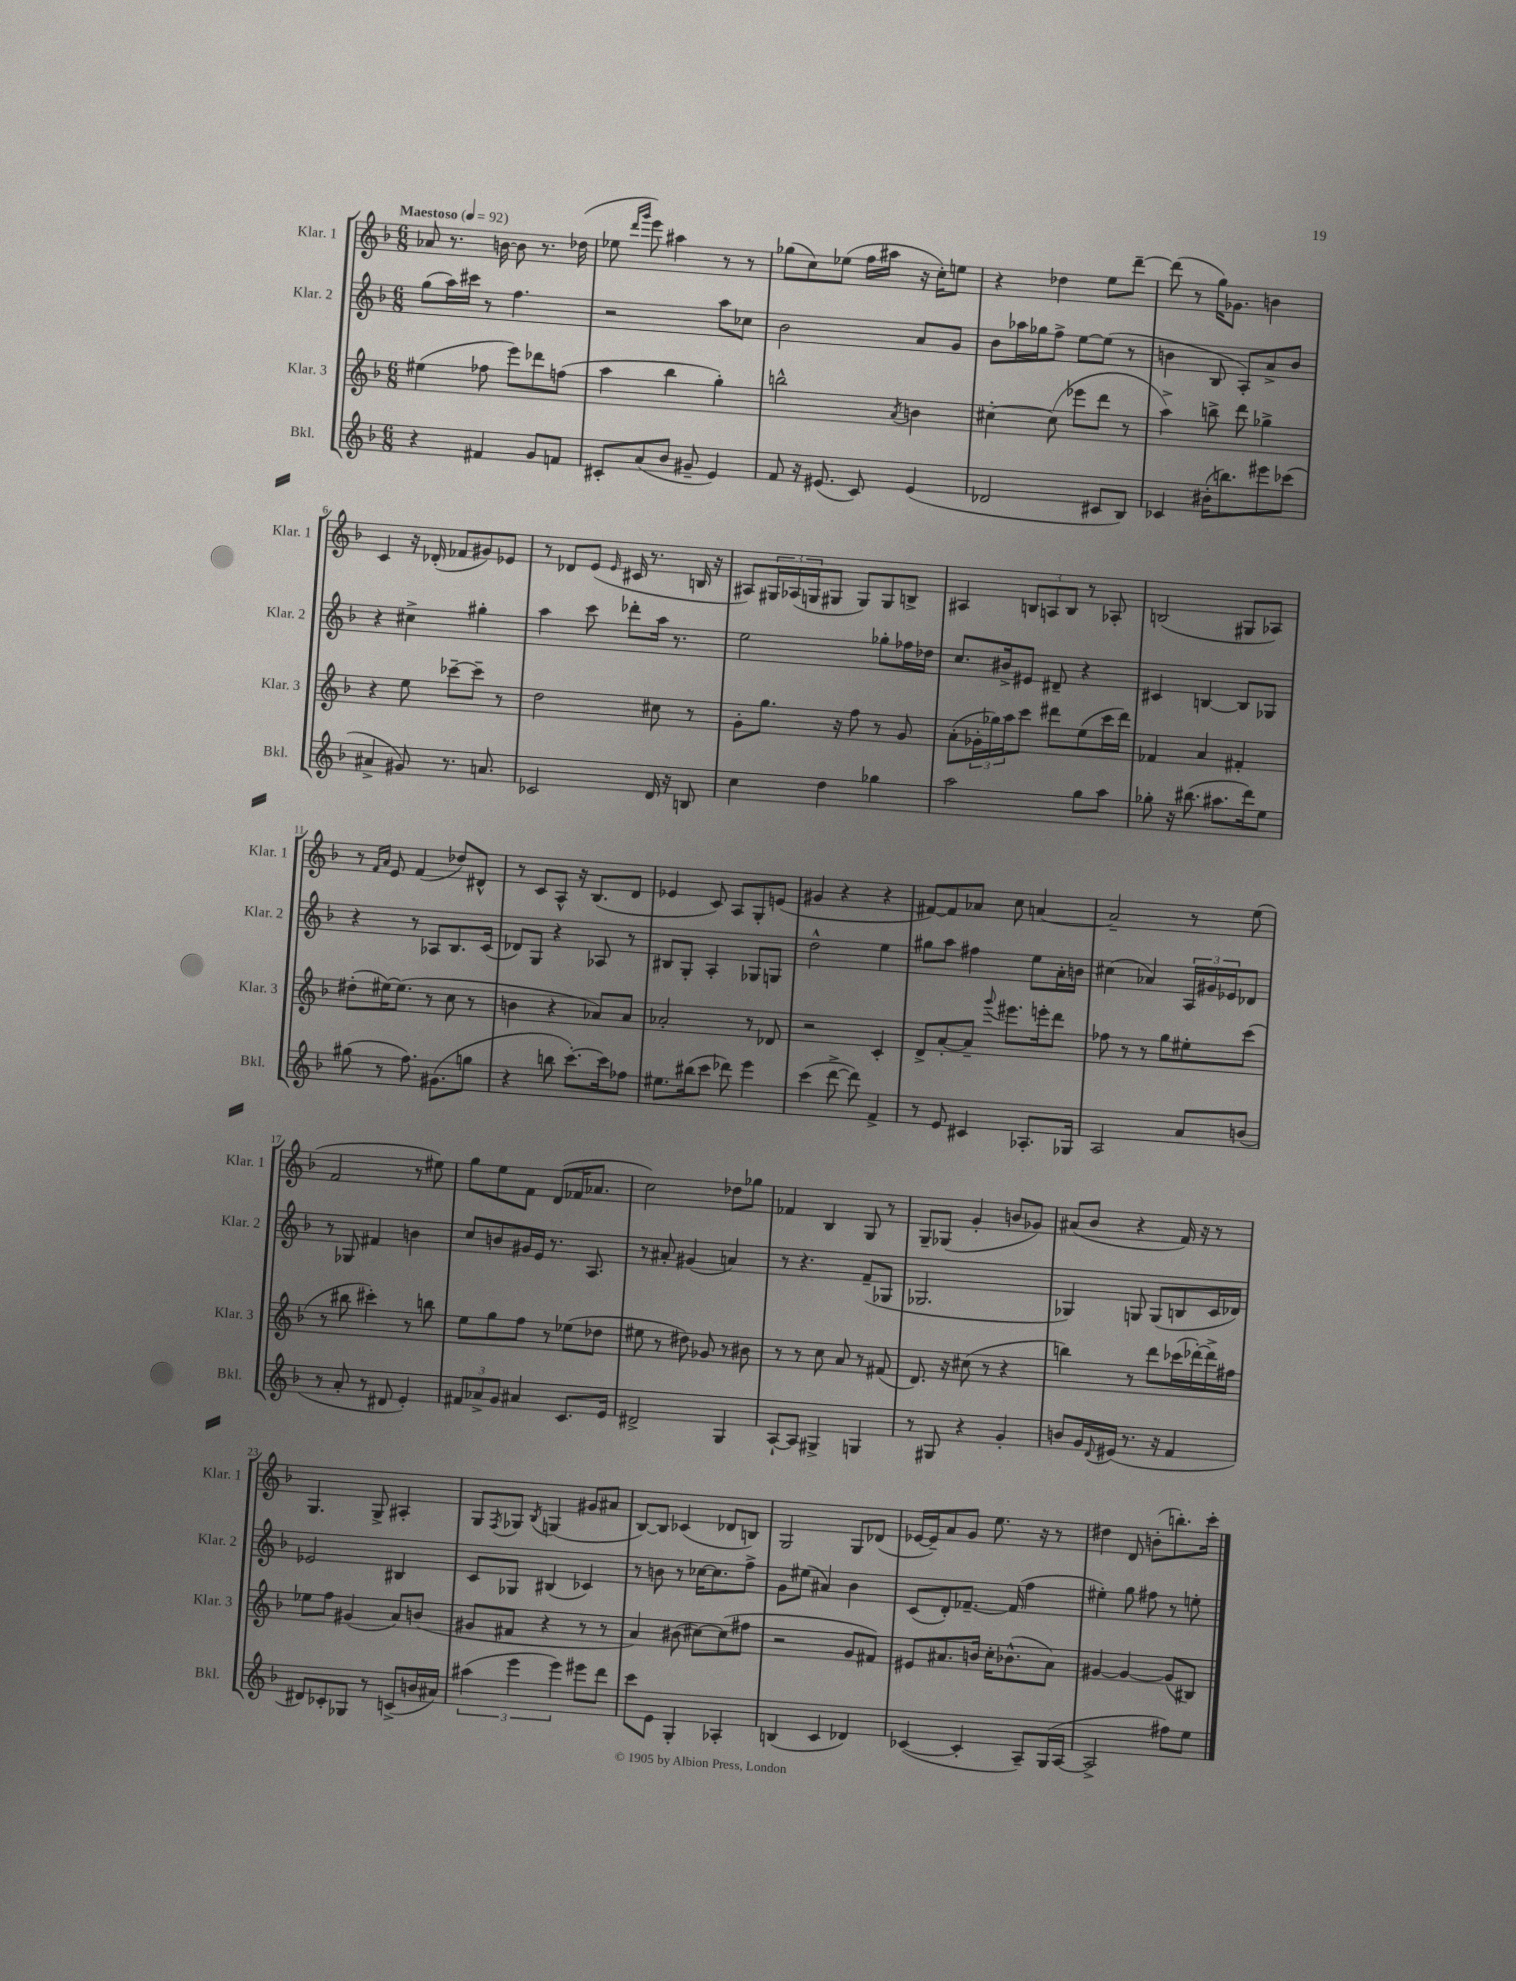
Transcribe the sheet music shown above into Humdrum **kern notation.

**kern	**kern	**kern	**kern
*part4	*part3	*part2	*part1
*staff4	*staff3	*staff2	*staff1
*I"Bkl.	*I"Klar. 3	*I"Klar. 2	*I"Klar. 1
*I'Bkl.	*I'Klar. 3	*I'Klar. 2	*I'Klar. 1
*clefG2	*clefG2	*clefG2	*clefG2
*k[b-]	*k[b-]	*k[b-]	*k[b-]
*M6/8	*M6/8	*M6/8	*M6/8
*MM92	*MM92	*MM92	*MM92
=1	=1	=1	=1
!	!	!	!LO:TX:a:B:t=Maestoso
4r	(4ee#X\	(8gg\L	8a-X/
.	.	16aa\L)	8.r
.	.	16ccc#X\JJ	.
4f#X/	8ff-X\	8r	.
.	.	.	[16bn\
.	8eee\L)	4.ff\	8b\]
8g/L	8ddd-X\	.	8.r
8fn/J	(8ffn\J	.	.
.	.	.	(16dd-X\
=2	=2	=2	=2
8c#X'/L	4aa\	2r	8ee-X\
.	.	.	16qqddd/LL
.	.	.	16qqggg/JJ
(8a/	.	.	8eee\)
8b-/J	4bb-\	.	4aa#X\
8g#X~/	.	.	.
4e/)	4gg'\)	8aa\L	8r
.	.	8cc-X\J	8r
=3	=3	=3	=3
8f/	2bbn^^\	2b-\	(8gg-X\L
16r	.	.	8cc\)
(8.e#X/	.	.	.
.	.	.	(8ee-X\J
8c/)	.	.	16ff\LL
.	.	.	16aa#X\JJ
.	8qa/	.	.
(4e#/	4bn\	8a/L	16r
.	.	.	16cc'\KL)
.	.	8g/J	8een\J
=4	=4	=4	=4
2d-X/	[4cc#X'\	8b-\L	4r
.	.	16aa-X\L	.
.	.	16gg-X\J	.
.	(8cc#\]	8ff^\J	4dd-X\
.	8eee-X\L	[8ee\L	.
8c#X/L	8ddd\J	(8ee\J]	8ee\L
8B-/J)	8r	8r	[8ddd~\J
=5	=5	=5	=5
4c-X/	4aa^\)	4bn\	(8ddd\]
.	.	.	8r
(16b#X'\KL	8bbn^\	8B-/	16gg\KL)
8.bbn\)	.	.	8.g-X\J
.	8ddd\	8A'/L)	.
8eee#X\	4gg-X^\	8a^/	4bn\
(8ccc-X\J	.	8b/J	.
!!LO:LB:g=z
=6	=6	=6	=6
4a#X^/	4r	4r	4c/
8g#X/)	8ee\	4cc#X^\	16r
.	.	.	(16d-X'/
8.r	[8ccc-X~\L	.	8f-X/L
.	8ccc-~\J]	4gg#X'\	8g#X/)
8.an/	.	.	.
.	8r	.	8e-X/J
=7	=7	=7	=7
2c-X/	2dd\	4aa\	8r
.	.	.	8d-X/L
.	.	8ccc\	(8e/J
.	.	.	16qqe/
.	.	8ddd-X'\L	16c#X/
.	.	.	8.r
16d/	8cc#X\	16aa\Jk	.
16r	.	8.r	.
8Bn/	8r	.	16Bn/
.	.	.	16r
=8	=8	=8	=8
4cc\	8g'\L	2ee\	8A#X/L)
.	8.gg\J	.	24G#X/L
.	.	.	(24A-X/
.	.	.	24Gn/J
4dd\	.	.	8G#X/J
.	16r	.	.
.	8ff\	.	8G#/L)
4gg-X\	8r	8gg-X'\L	8G#/
.	8g/	16ff-X\L	8Bn^/J
.	.	16dd-X\JJ	.
=9	=9	=9	=9
2aa\	(8a'\L	8.cc/L	4A#X/
.	24g-X'\L	.	.
.	24gg-X\)	.	.
.	.	16b#X^/k	.
.	24aa\J	.	.
.	8ccc\J	8e#X/J	12Bn/L
.	.	.	12An/
.	8ddd#X\L	8d#X~/	.
.	.	.	12B/J
8gg\L	(8ee\	4r	8r
8aa\J	16ccc\L	.	8A-X'/
.	16ddd#\JJ)	.	.
=10	=10	=10	=10
8gg-X'\	4f-X/	4c#X/	(2Bn/
16r	.	.	.
(8.bb#X\	.	.	.
.	4a/	[4Bn/	.
8.aa#X\L	.	.	.
.	4f#X'/	8B/L]	8G#X/L
16ddd\k)	.	.	.
8ee\J	.	8G-X/J	8A-X/J)
!!LO:LB:g=z
=11	=11	=11	=11
(8gg#X\	(8dd#X'\L	4r	8r
.	.	.	16qqf/LL
.	.	.	16qqa/JJ
8r	[16ee#X\K)	.	8e/
.	(8.ee#\J]	.	.
8.ff\)	.	8r	(4f/
.	8r	8A-X/L	.
(8.g#X\L	.	.	.
.	8cc\	8.B-/	8dd-X/L)
8ggn\J	8r	.	8d#X^^/J
.	.	(16c/Jk	.
=12	=12	=12	=12
4r	4bn\	8d-X/L)	8r
.	.	8G/J	8c/L
8bbn\	4r	4r	8A^^/J
[8.ccc'\L)	.	.	16r
.	.	.	(8.B-/L
.	8a-X/L)	8A-X/	.
16ccc\k]	.	.	.
8ff-X\J	8a-/J	8r	8d/J
=13	=13	=13	=13
8.ee#X\L	2a-X'/	8B#X/L	4e-X/
.	.	8G'/J	.
(16bb#X\k	.	.	.
8ccc\J	.	4A'/	8c/)
8ddd-X\)	.	.	8A/L
4eee\	8r	8G-X/L	8G'/
.	8d-X/	8Gn/J	(8en/J
=14	=14	=14	=14
(4ccc\	2r	2dd^^\	4g#X/
[8ddd^\	.	.	4r
8ddd\])	.	.	.
4f^/	4c'/	4ee\	4r
=15	=15	=15	=15
8r	8d^/L	8gg#X\L	[8f#X/L)
8e/	[8a'/	8aa\J	8f#/]
4c#X/	8a~/J]	4ff#X\	8a-X/J
.	8qqggg/	.	.
.	8.eee#X\L	.	8cc\
8.A-X'/L	.	8ee\L	[4an/
.	16eeen'\k	.	.
.	8ddd\J	16a'\L	.
16G-X/Jk	.	16bn\JJ	.
=16	=16	=16	=16
2A/	8ff-X\	(4cc#X\	2a~/]
.	8r	.	.
.	8r	4a-X/)	.
.	8gg\L	.	.
8a/L	8ee#X'\	24A/LL	8r
.	.	24g#X/	.
.	.	24e-X/J	.
(8bn/J	(8ccc\J	8d-X/J	(8ee\
!!LO:LB:g=z
=17	=17	=17	=17
8r	8r	8r	2f/
8a'/	8bb#X\	8G-X/	.
8r	4ccc#X'\)	4f#X/	.
8d#X/	.	.	.
4e'/)	8r	4bn\	8r
.	8bbn\	.	8ee#X\)
=18	=18	=18	=18
12f#X/L	8ee\L	8cc/L	8gg\L
12a-X^/	.	.	.
.	8gg\	8bn/	8ee\
12g/J	.	.	.
4a#X/	8ff\J	16g#X/L	8f\J
.	.	16e/JJ	.
.	8r	8.r	(8d/L
8.c/L	(8ee-X\L	.	16f-X/K
.	.	8.A/	8.a-X/J
.	8dd-X\J	.	.
16e/Jk	.	.	.
=19	=19	=19	=19
2d#X^/	8ee#X\	8r	2cc\)
.	8r	8a#X'/	.
.	8dd#X\)	(4g#X/	.
.	8g-X/	.	.
4G/	8r	4an/)	8dd-X\L
.	8b#X\	.	8gg-X\J
=20	=20	=20	=20
[8A`/L	8r	8r	4f-X/
8A/J]	8r	4.r	.
4G#X^/	8cc\	.	4B-/
.	8a/	.	.
4Gn/	8r	(8f~/L	8G/
.	(8f#X/	8G-X/J	8r
=21	=21	=21	=21
8r	8.d/)	2.G-X/	8G~/L
8G#X/	.	.	(8G-X/J
.	16r	.	.
4r	(8cc#X\	.	4g'/
.	8r	.	.
4g'/	4r	.	8bn/L
.	.	.	8g-X/J)
=22	=22	=22	=22
8bn/L	4bbn\)	4G-X/)	(8a#X/L
16g/L	.	.	8b-/J
8qqd/	.	.	.
(16e#X/JJ	.	.	.
8.r	8r	8Gn/	4r
.	8ddd\L	(8G/L	.
16r	.	.	.
4f/	(16ccc-X\L	8Bn/	16f/)
.	[16ddd-X'\)	.	16r
.	16ddd-^\]	16c/L	8r
.	16ff#X\JJ	16d-X/JJ)	.
!!LO:LB:g=z
=23	=23	=23	=23
8d#X/L)	8ee-X\L	2e-X/	4.G/
8c-X'/	8ff\J	.	.
8G-X/J	(4g#X/	.	.
8r	.	.	8G^/
(8cn^/L	8a/L)	4B#X/	4A#X'/
16bn/L	(8bn/J	.	.
16a#X/JJ)	.	.	.
=24	=24	=24	=24
(6aa#X\	8g#X/L	8c/L	8G/L
.	.	.	8qF/
.	8f#X/J	8G-X/J	8G-X/J
6eee\	.	.	.
.	.	.	8qB-/
.	4r	(4B#X/	(4Gn/
6eee\)	.	.	.
8eee#X\L	8r	4c-X/)	8g#X/L
8ddd\J	8r	.	8a#X/J
=25	=25	=25	=25
8ccc\L	4a/)	8r	[8B-/L)
8e\J	.	8bn\	8B-/J]
4G'/	(8b#X\	8r	(4c-X/
.	[8cc#X\L)	[16cc-X\KL	.
.	.	8.cc-\]	.
4A-X'/	(8cc#\]	.	8d-X/L
.	8ff#X\J	8ff^\J	8Bn/J)
=26	=26	=26	=26
(4Bn/	2r	8g\L	2G/
.	.	(8ee#X\J	.
4c/	.	4a#X/)	.
4d-X/)	8g/L	4b-\	8G/L
.	8f#X/J)	.	(8d-X/J
=27	=27	=27	=27
([4c-X/	8e#X/L	(8c/L	[16e-X/LL
.	.	.	16e-~/J])
.	8.a#X/	8d'/)	8a/
4c-'/]	.	[8.f-X~/J	8g/J
.	16bn/Jk	.	.
.	16cc'\KL	.	8.ee\
.	(8.b-X^^\	(16f-/]	.
8A~/L)	.	4ff\	.
.	.	.	16r
(16G/L	8a#\J)	.	8r
[16A/JJ	.	.	.
=28	=28	=28	=28
2A^/]	[4g#X/	4ee#X'\)	4dd#X\
.	4g#/_	8gg\	8d/
.	.	8ff#X\	(8bn'\L
8ff#X\L)	(8g#/L]	8r	8.bbn'\)
8ee\J	8B#X/J)	8een'\	.
.	.	.	16ccc'\Jk
==	==	==	==
*-	*-	*-	*-
